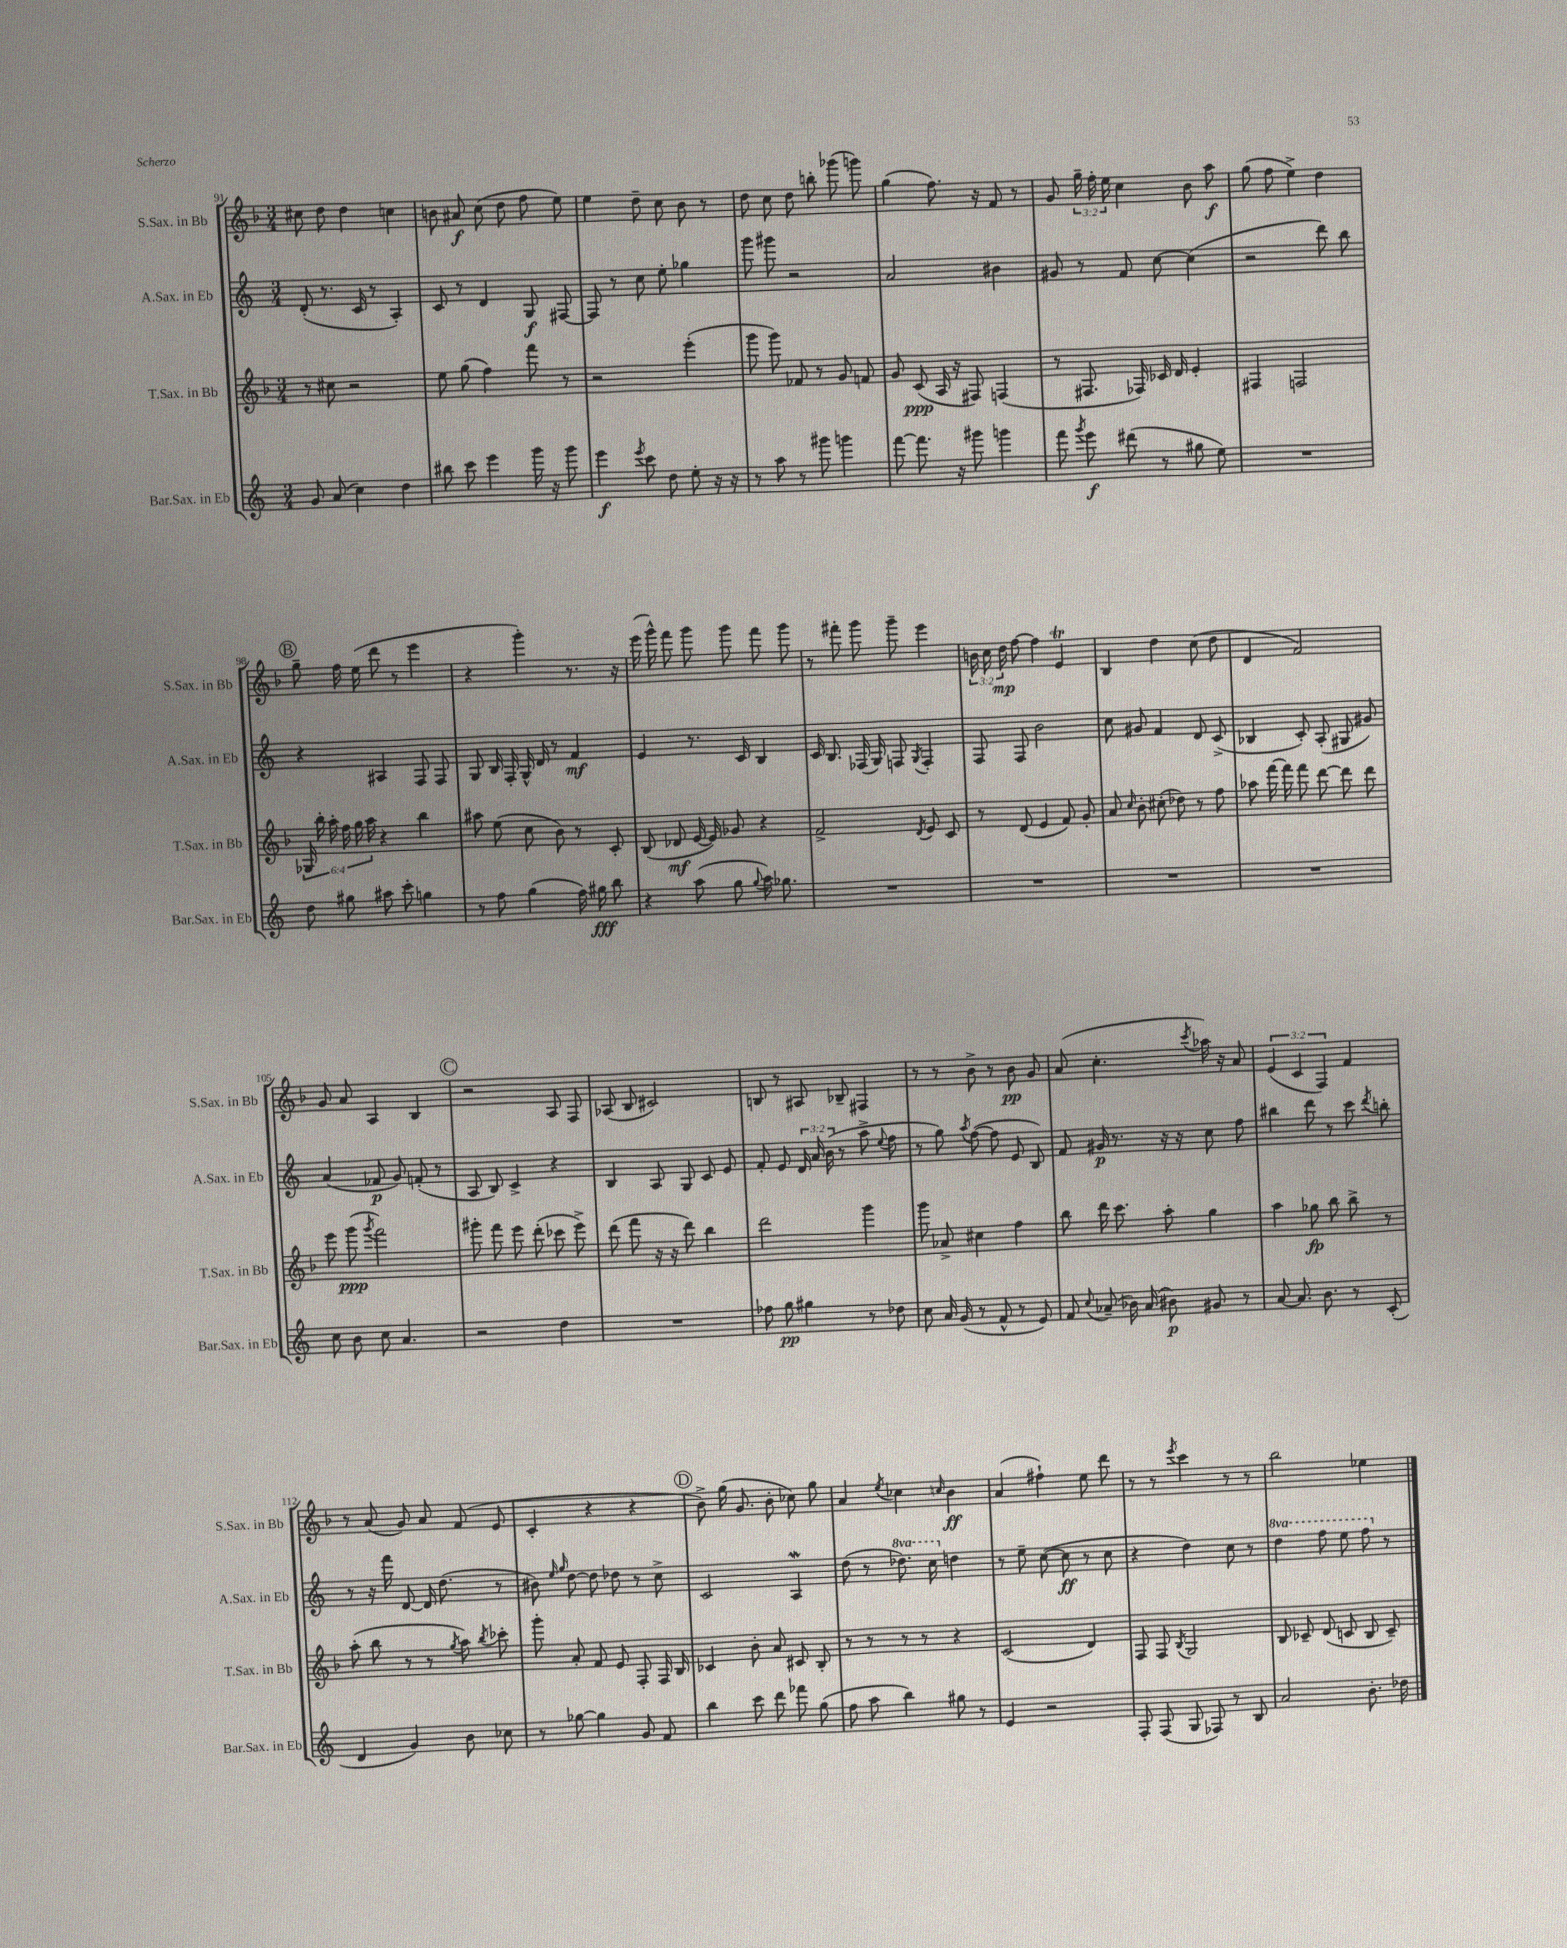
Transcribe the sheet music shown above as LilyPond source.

<<
\new StaffGroup <<
\new Staff = "s0" \with { instrumentName = "S.Sax. in Bb" shortInstrumentName = "S.Sax. in Bb" } {
    \clef treble \key f \major \numericTimeSignature \time 3/4 \override Staff.TupletNumber.text = #tuplet-number::calc-fraction-text
    \autoBeamOff cis''8 d''8 d''4 c''4 |
    b'8 ais'8\f c''8( d''8 f''8 e''8) |
    e''4 d''8-- c''8 bes'8 r8 |
    d''8 c''8 d''8 b''8-. ges'''8( g'''8) |
    g''4( f''8.) r16 f'8 r8 |
    g'8 \tuplet 3/2 { g''16-- f''16-. e''16 } c''4 bes'8 a''8\f |
    g''8( f''8 e''4->) d''4 |
    \mark \markup { \circle "B" } g''8-- f''16 e''16( d'''8 r8 e'''4 |
    r4 g'''4-.) r8. r16 |
    e'''16( g'''16-^) f'''8 g'''8 g'''8 f'''8 g'''8 |
    r8 fis'''8-. g'''8 g'''8-- e'''4 |
    \tuplet 3/2 { b'16 c''16 d''16\mp } f''8~ f''4 e'4\trill |
    bes4 d''4 c''8( d''8 |
    d'4 f'2) |
    g'8 a'8 a4 bes4 |
    \mark \markup { \circle "C" } r2 a8 f8 |
    aes8( bes8 cis'2) |
    b8 r8 ais8 bes8-- fis4 |
    r8 r8 bes'8-> r8 bes'8\pp g'8 |
    a'8( c''4.-. \acciaccatura { c'''8 } aes''16) r16 a'8 |
    \tuplet 3/2 { e'4( c'4 f4) } f'4 |
    r8 a'8( g'8) a'8 f'8( e'8 |
    c'4-. r4 r4 |
    \mark \markup { \circle "D" } bes'8->) g''16( g'8. bes'8-. ces''8) g''8 |
    a'4 \acciaccatura { e''8 } ces''4 \grace { c''16 } bes'4\ff |
    a'4( fis''4-!) e''8 d'''8 |
    r8 r8 \acciaccatura { e'''8 } c'''4 r8 r8 |
    bes''2 ees''4 \bar "|." |
}
\new Staff = "s1" \with { instrumentName = "A.Sax. in Eb" shortInstrumentName = "A.Sax. in Eb" } {
    \clef treble \key c \major \numericTimeSignature \time 3/4 \override Staff.TupletNumber.text = #tuplet-number::calc-fraction-text \set Staff.ottavationMarkups = #ottavation-simple-ordinals
    \autoBeamOff d'8-.( r8. c'16 r8 a4-.) |
    c'8 r8 d'4 g8\f fis8~ |
    fis8 r8 c''8 e''8-. ges''4 |
    g'''8 gis'''8 r2 |
    a'2 bis'4 |
    gis'8 r8 f'8 c''8~ c''4( |
    r2 d'''8) b''8 |
    \mark \markup { \circle "B" } r4 ais4 f8 f8 |
    g8 b16 f16-. g16-^ d'16 r8 f'4\mf |
    e'4 r8. c'16 b4 |
    c'16 b8. fes16( g16) f8 \acciaccatura { g8 } f4-. |
    f8 f8 b'2 |
    c''8 gis'8 f'4 d'8 c'8->( |
    bes4 c'8-.) a8-.( gis8 gis'8) |
    a'4( fes'8\p g'8) f'8-.( r8 |
    \mark \markup { \circle "C" } a8 b8) c'4-> r4 |
    b4 a8 g8 c'8 e'8 |
    f'8-. e'8 \tuplet 3/2 { d'16 a'16 b'16( } r8 a''8-> \appoggiatura { e''8 } f''8 |
    r8 g''8) \acciaccatura { a''8 } f''8~( f''8 e'8 b8) |
    f'8 gis'16\p r8. r16 r16 c''8 f''8 |
    bis''4 d'''8 r8 c'''8 \acciaccatura { d'''8 } b''8-. |
    r8 r16 f'''16 d'8~ d'16 d''8.( r8 |
    bis'8) \grace { e''16 g''16 } d''8~ d''8 des''8 r8 c''8-> |
    \mark \markup { \circle "D" } c'2 a4\mordent |
    d''8( r8 \ottava #1 des'''8.) c'''16 \ottava #0 d''!4 |
    r8 e''8-- c''8~( c''8\ff r8 c''8 |
    r4 d''4) c''8 r8 |
    \ottava #1 d'''4 f'''8 e'''8 f'''8 \ottava #0 r8 \bar "|." |
}
\new Staff = "s2" \with { instrumentName = "T.Sax. in Bb" shortInstrumentName = "T.Sax. in Bb" } {
    \clef treble \key f \major \numericTimeSignature \time 3/4 \override Staff.TupletNumber.text = #tuplet-number::calc-fraction-text
    \autoBeamOff r8 cis''8 r2 |
    e''8 g''8( f''4) f'''8 r8 |
    r2 e'''4-.( |
    g'''8 g'''8) fes'8 r8 g'8 f'8 |
    g'8 c'8\ppp( a16 r16 fis8) f4( |
    r8 fis8. fes16) ces'16 d'16 e'4-. |
    fis4 f2 |
    \mark \markup { \circle "B" } \tuplet 6/4 { ges16 bes''16-. a''16-. f''16 g''16 a''16 } r4 bes''4 |
    ais''8 e''8( c''8 bes'8) r8 c'8-. |
    bes8( des'8\mf e'16~ e'16) ges'8 r4 |
    f'2-> \acciaccatura { d'8 } e'8 c'8 |
    r8 d'8( e'4 f'8) g'8-. |
    a'8 \grace { c''16 } bes'8-. cis''8-.( des''8) r8 f''8 |
    aes''8 f'''16~ f'''16 f'''8 d'''8~ d'''8 d'''8 |
    e'''8 g'''8\ppp( \acciaccatura { g'''8 } f'''2) |
    \mark \markup { \circle "C" } gis'''8-. f'''8 e'''8 d'''8-.( ces'''8 e'''8->) |
    d'''8( f'''8 r16 r16 d'''8) bes''4 |
    d'''2 g'''4 |
    g'''8 aes'8-> cis''4 f''4 |
    bes''8 d'''16 c'''8. a''8-. g''4 |
    a''4 ges''8\fp bes''8 bes''8-> r8 |
    a''8-.( bes''8 r8 r8 \acciaccatura { g''8 } a''8) \acciaccatura { bes''8 } ces'''8-. |
    g'''8-. a'8-. f'8 e'8 f8-. f16 bes16 |
    \mark \markup { \circle "D" } ces'4 bes'8-. a'8 cis'8 bes8-. |
    r8 r8 r8 r8 r4 |
    c'2( d'4) |
    f8 f8 \acciaccatura { bes8 } g2 |
    bes8 ces'8-- d'8( c'8 bes8 c'8--) \bar "|." |
}
\new Staff = "s3" \with { instrumentName = "Bar.Sax. in Eb" shortInstrumentName = "Bar.Sax. in Eb" } {
    \clef treble \key c \major \numericTimeSignature \time 3/4
    \autoBeamOff g'8 a'8( c''4) d''4 |
    bis''8 c'''8 e'''4 g'''16 r16 g'''8 |
    e'''4\f \acciaccatura { e'''8 } c'''8 d''8 e''8-. r16 r16 |
    r8 a''8 r8 gis'''8 g'''4 |
    f'''8~ f'''8. r16 gis'''8 g'''4 |
    f'''8 \acciaccatura { g'''8 } e'''8\f dis'''8( r8 gis''8 e''8) |
    R2. |
    \mark \markup { \circle "B" } d''8 gis''8 ais''8 c'''8-. g''4 |
    r8 f''8 g''4( f''16) gis''16\fff b''8 |
    r4 a''8( g''8 \appoggiatura { g''8 } a''16) ges''8. |
    R2. |
    R2. |
    R2. |
    R2. |
    c''8 b'8 c''8 a'4. |
    \mark \markup { \circle "C" } r2 d''4 |
    R2. |
    fes''8 g''8\pp gis''4 r8 des''8 |
    c''8 a'16 g'16( r8 f'8-^ r8 e'8) |
    f'8 \appoggiatura { c''8 } aes'8--( bes'16) aes'16( bis'8\p) gis'8 r8 |
    a'8~ a'8. b'8. r8 c'8-.( |
    d'4 g'4) b'8 ces''8 |
    r8 ges''8~ ges''4 g'8 f'8 |
    \mark \markup { \circle "D" } b''4 c'''8 d'''8 fes'''8 g''8( |
    f''8 a''8 b''4) gis''8 r8 |
    e'4 r2 |
    f8-. f8( g8 fes8) r8 b8 |
    a'2 b'8.-. des''16 \bar "|." |
}
>>
>>
\layout { \context { \Score currentBarNumber = #91 } }
